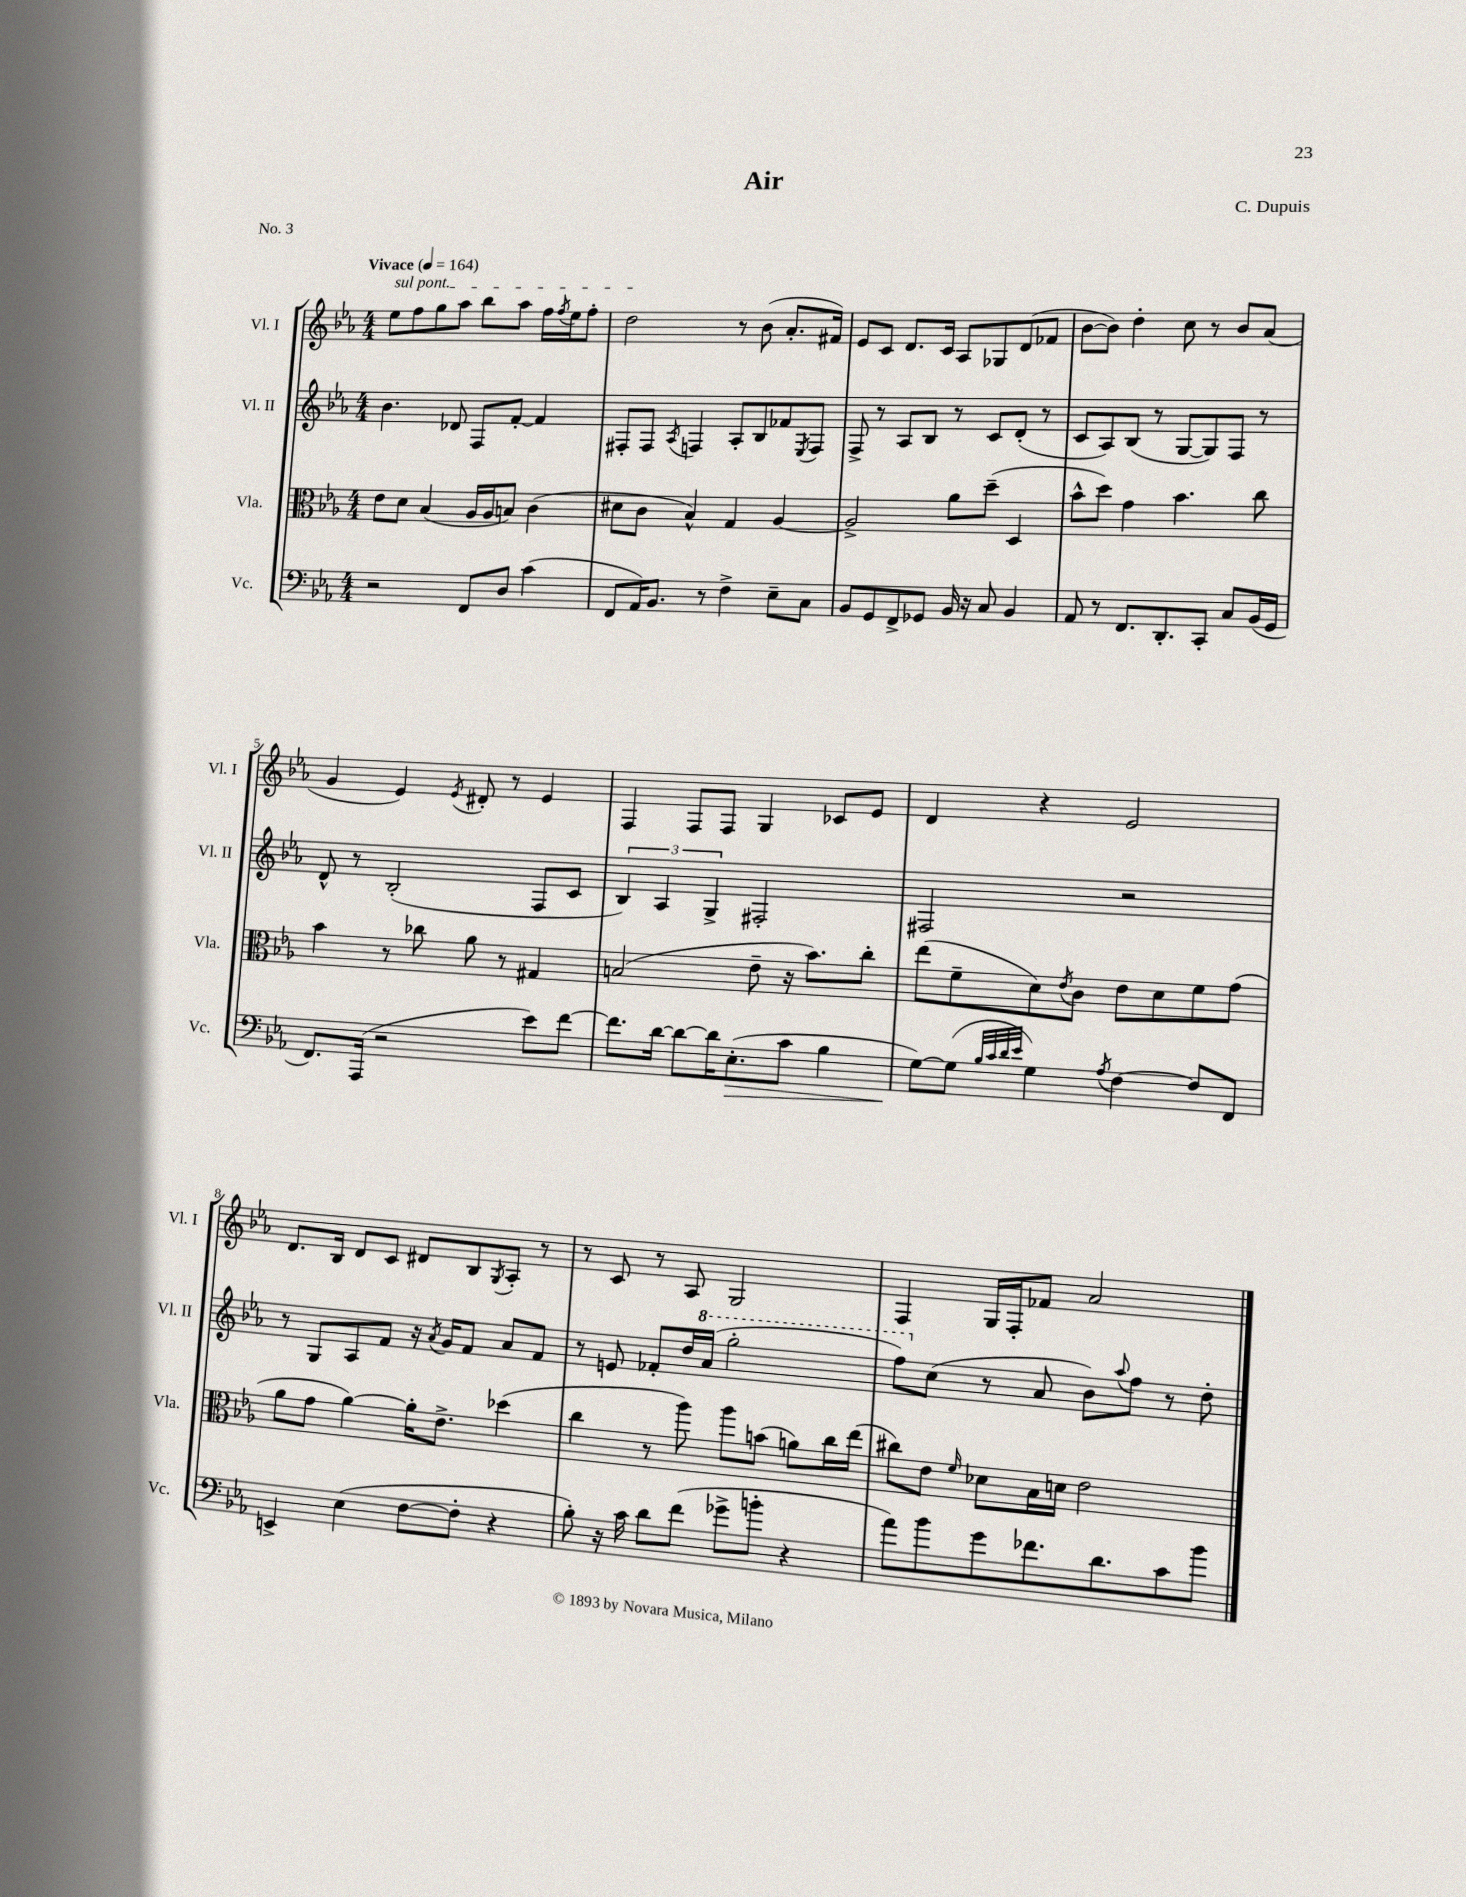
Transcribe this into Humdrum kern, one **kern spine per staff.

**kern	**kern	**kern	**kern
*staff4	*staff3	*staff2	*staff1
*clefF4	*clefC3	*clefG2	*clefG2
*k[b-e-a-]	*k[b-e-a-]	*k[b-e-a-]	*k[b-e-a-]
*M4/4	*M4/4	*M4/4	*M4/4
*MM164	*MM164	*MM164	*MM164
2r	8e-	4.b-	8ee-
.	8d	.	8ff
.	(4B-	.	8gg
.	.	8d-	8aa-
8FF	16A-	8F	8bb-
.	16A-	.	.
8D	8B)	[8f'	8aa-
(4c	(4c	4f]	16ff
.	.	.	8qff
.	.	.	16ee-
.	.	.	8ff'
=	=	=	=
8FF	8d#	8F#'	2dd
16AA-)	8c	8F#	.
8.BB-	.	.	.
.	.	8qA-	.
.	4B-^^)	4F	.
8r	.	.	.
4F^	4G	8A-'	8r
.	.	8B-	(8b-
8E-~	[4A-	8f-	8.a-'
.	.	8qE-	.
8C	.	8F	.
.	.	.	16f#)
=	=	=	=
8BB-	2A-^]	8F^	8e-
8GG	.	8r	8c
8FF^	.	8A-	8.d
8GG-	.	8B-	.
.	.	.	16c
16BB-	8a-	8r	8A-
16r	.	.	.
8C	(8dd~	8c	8G-
4BB-	4D	(8d'	(8d
.	.	8r	8f-
=	=	=	=
8AA-	8b-^^	8c	[8b-
8r	8dd)	8A-)	8b-])
8.FF	4g	(8B-	4dd'
.	.	8r	.
8.DD'	.	.	.
.	4.b-	[8G	8cc
8CC'	.	8G])	8r
8C	.	8F	8b-
(16BB-	8cc	8r	(8a-
16GG	.	.	.
=	=	=	=
8.FF)	4b-	8d^^	4g
.	.	8r	.
(16AAA-	.	.	.
2r	8r	(2B-'	4e-)
.	8cc-	.	.
.	.	.	8qe-
.	8a-	.	8d#'
.	8r	.	8r
8e-)	4G#	8F	4e-
[8f	.	8c	.
=	=	=	=
8.f]	(2B	6B-)	4F
.	.	6A-	.
[16d	.	.	.
8d_	.	.	8F
.	.	6G^	.
16d]	.	.	8F
(8.E-'	.	.	.
.	8e-~	2F#'	4G
8c	16r	.	.
.	8.b-)	.	.
4B-	.	.	8c-
.	8cc'	.	8e-
=	=	=	=
[8G)	(8ee-	2F#	4d
(8G]	8f~	.	.
32qqB-	.	.	.
32qqc	.	.	.
32qqd	.	.	.
32qqe-	.	.	.
4G)	8d)	.	4r
.	8qe-	.	.
.	8c	.	.
8qA-	.	.	.
[4F	8e-	2r	2e-
.	8d	.	.
8F]	8f	.	.
8FF	(8g	.	.
=	=	=	=
4EE^	8a-	8r	8.d
.	8g	8G	.
.	.	.	16B-
(4E-	[4a-)	8A-	8d
.	.	8f	8c
[8F	16a-']	16r	8d#
.	.	8qa-	.
.	8.e-^	16g	.
8F']	.	8f	8B-
.	.	.	8qG
4r	(4dd-	8a-	8A-'
.	.	8f	8r
=	=	=	=
8B-')	4cc	8r	8r
16r	.	8e	8c
16c	.	.	.
8d	8r	8f-'	8r
(8f	8aa-)	16dd	8A-
.	.	(16aa-	.
8g-^	8aa-	2ggg'	2G
8b'	(8b	.	.
4r	8a)	.	.
.	16cc	.	.
.	(16ee-	.	.
=	=	=	=
8a-)	8cc#)	8fff)	4F
8b-	8e-	(8cc	.
.	16qqf	.	.
8g	8d-	8r	16G
.	.	.	16F'
8.f-	16B-	8a-	8f-
.	16d	.	.
.	2e-	8b-)	2a-
8.d	.	.	.
.	.	8qqaa-	.
.	.	8ff	.
8c	.	8r	.
8b-	.	8dd'	.
==	==	==	==
*-	*-	*-	*-
